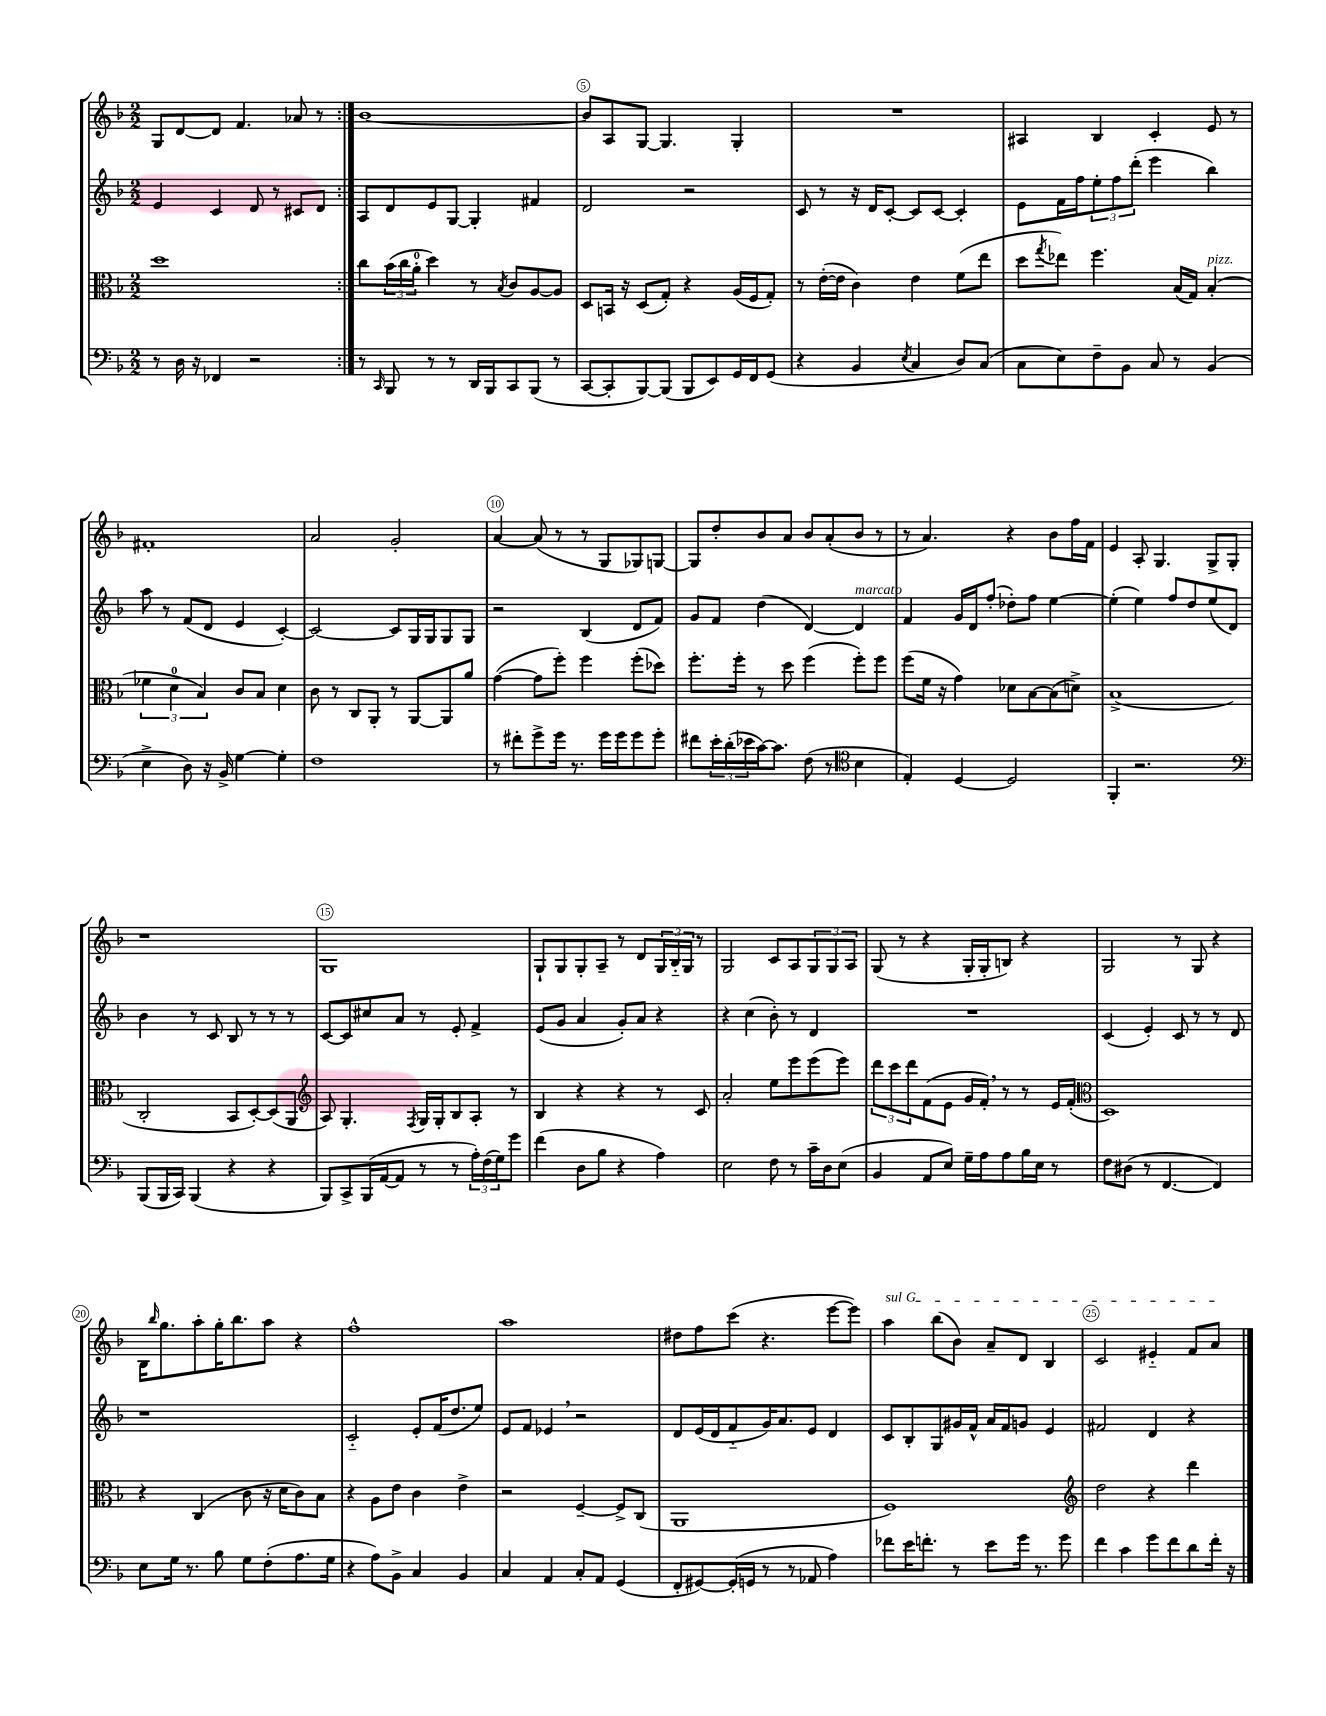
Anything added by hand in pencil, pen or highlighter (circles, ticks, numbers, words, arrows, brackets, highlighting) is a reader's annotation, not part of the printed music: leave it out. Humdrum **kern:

**kern	**kern	**kern	**kern
*staff4	*staff3	*staff2	*staff1
*clefF4	*clefC3	*clefG2	*clefG2
*k[b-]	*k[b-]	*k[b-]	*k[b-]
*M2/2	*M2/2	*M2/2	*M2/2
8r	1dd	4e	8G
16D	.	.	[8d
16r	.	.	.
4FF-	.	4c	8d]
.	.	.	4.f
2r	.	8d	.
.	.	8r	.
.	.	8c#	8a-
.	.	8d	8r
=:|!	=:|!	=:|!	=:|!
8r	8cc	8A	[1b-
16qqCC	.	.	.
8BBB-	(24b-	8d	.
.	24cc	.	.
.	24a'	.	.
8r	4dd)	8e	.
8r	.	[8G	.
16DD	8r	4G']	.
16BBB-	.	.	.
.	8qB-	.	.
8CC	8c	.	.
(8BBB-	[8A	4f#	.
8r	8A]	.	.
=	=	=	=
[8CC	8D	2d	8b-]
8CC']	16BB	.	8A
.	16r	.	.
[8BBB-)	(8D	.	[8G
(8BBB-]	8G')	.	4.G]
8BBB-	4r	2r	.
8EE)	.	.	.
16GG	(16A	.	4G'
16FF	16F	.	.
(8GG	8G')	.	.
=	=	=	=
4r	8r	8c	1r
.	([16e'	8r	.
.	16e]	.	.
4BB-	4c)	16r	.
.	.	16d	.
.	.	[8c'	.
8qE	.	.	.
4C	4e	8c]	.
.	.	[8c	.
8D)	(8f	4c']	.
(8C	8ee	.	.
=	=	=	=
8C	8dd	8e	4A#
.	8qgg	.	.
8E)	8ee-)	16f	.
.	.	16ff	.
8F~	4.ff	12ee'	4B-
.	.	12ff	.
8BB-	.	.	.
.	.	(12ddd'	.
8C	.	4eee	4c'
8r	(16B-	.	.
.	16G)	.	.
(4BB-	(4B-'	4bb-)	8e
.	.	.	8r
=	=	=	=
4E^	6f-	8aa	1f#'
.	.	8r	.
.	6d	.	.
8D)	.	(8f	.
.	6B-)	.	.
16r	.	8d	.
16BB-^	.	.	.
[4G	8c	4e	.
.	8B-	.	.
4G']	4d	[4c')	.
=	=	=	=
1F	8c	2c_	2a
.	8r	.	.
.	8C	.	.
.	8AA'	.	.
.	8r	8c]	2g'
.	[8AA	16G	.
.	.	16G	.
.	8AA]	8G	.
.	8a	8G	.
=	=	=	=
8r	([4g	2r	[4a
8f#'	.	.	.
8g^	8g]	.	(8a]
16g	8ff')	.	8r
8.r	.	.	.
.	4ff	(4B-	8r
16g	.	.	8G
16g	.	.	.
8g	(8ff'	8d	8G-)
8g'	8dd-)	8f)	[8G
=	=	=	=
8f#	8.ff'	8g	8G]
24e'	.	8f	8dd'
(24d'	.	.	.
.	16ff'	.	.
24e-	.	.	.
[16c)	8r	(4dd	8b-
8.c]	.	.	.
.	8dd	.	8a
(8F	(4ff	[4d)	8b-
8r	.	.	(8a'
*clefC4	*	*	*
4B-	8ff')	4d]	8b-
.	8ff	.	8r
=	=	=	=
4E')	(8ff	4f	8r
.	16f	.	4.a)
.	16r	.	.
[4D	4g)	16g	.
.	.	16d	.
.	.	(8ff'	.
2D]	8d-	8dd-')	4r
.	[8B-	8ff	.
.	(8B-]	[4ee	8b-
.	8d^)	.	16ff
.	.	.	16f
=	=	=	=
4FF'	(1B-^	(4ee']	4e
2.r	.	4ee)	8A'
.	.	.	4.G
.	.	8ff	.
.	.	8dd	.
.	.	(8ee	8G^
.	.	8d)	8G'
=	=	=	=
*clefF4	*	*	*
(8BBB-	2C'	4b-	1r
16BBB-	.	.	.
16CC)	.	.	.
(4BBB-	.	8r	.
.	.	8c	.
4r	8BB-	8B-	.
.	[8D')	8r	.
4r	(8D]	8r	.
.	8AA	8r	.
=	=	=	=
*	*clefG2	*	*
8BBB-)	8A)	[8c	1G
8CC^	4.G'	8c]	.
(16BBB-	.	8cc#	.
[16AA	.	.	.
8AA]	.	8a	.
.	8qF	.	.
8r	16G	8r	.
.	16G'	.	.
8r	8B-	8e'	.
24A')	8A'	4f^	.
(24F	.	.	.
24G)	.	.	.
8g	8r	.	.
=	=	=	=
(4f	4B-	(8e	8G`
.	.	8g	8G
8D	4r	4a	8G'
8B-	.	.	8A~
4r	4r	8g')	8r
.	.	8a	8d
4A)	8r	4r	24G
.	.	.	24B-'~
.	.	.	24G
.	8c	.	8r
=	=	=	=
2E	2a'	4r	2G
.	.	(4cc	.
8F	8ee	8b-')	8c
8r	8eee	8r	8A
16c~	(8eee	4d	12G
16D	.	.	.
.	.	.	12G
(8E	8eee)	.	.
.	.	.	12A
=	=	=	=
4BB-	12ddd	1r	(8G
.	12ccc	.	.
.	.	.	8r
.	12ddd	.	.
8AA	(8f	.	4r
8E)	8e	.	.
16G~	16g	.	16G'
16A	16f')	.	16G'
8A	8r	.	8B)
16B-	8r	.	4r
16E	.	.	.
8r	16e	.	.
.	(16f'	.	.
=	=	=	=
*	*clefC3	*	*
8F	1D)	(4c	2G
(8D#	.	.	.
8r	.	4e')	.
[4.FF	.	.	.
.	.	8c	8r
.	.	8r	8G
4FF])	.	8r	4r
.	.	8d	.
=	=	=	=
8E	4r	1r	16B-
.	.	.	16qqbb-
.	.	.	8.gg
16G	.	.	.
8.r	.	.	.
.	(4C	.	8aa'
8B-	.	.	16gg'
.	.	.	8.bb-
8G	8c	.	.
(8F'	16r	.	8aa
.	16d	.	.
8.A	8c)	.	4r
.	8B-	.	.
16G	.	.	.
=	=	=	=
4r	4r	2c'~	1ff^^
8A)	8A	.	.
8BB-^	8e	.	.
4C	4c	8e'	.
.	.	(16f	.
.	.	8.dd	.
4BB-	4e^	.	.
.	.	8ee)	.
=	=	=	=
4C	2r	8e	1aa
.	.	8f	.
4AA	.	4e-	.
8C'	[4F~	2r	.
8AA	.	.	.
(4GG	8F^]	.	.
.	(8C	.	.
=	=	=	=
8FF'	1AA	8d	8dd#
[8GG#)	.	(16e	8ff
.	.	16d	.
(16GG#']	.	8f'~	(8ccc
16GG	.	.	.
8r	.	16g)	4.r
.	.	8.a	.
8r	.	.	.
8AA-	.	8e	.
4A)	.	4d	[8eee
.	.	.	8eee])
=	=	=	=
8f-	1F)	8c	4aa
16e	.	8B-'	.
8.f'	.	.	.
.	.	8G	(8bb-
8r	.	16g#	8b-)
.	.	16f^^	.
8e	.	16a	8a~
.	.	16f	.
16g	.	8g	8d
8.r	.	.	.
.	.	4e	4B-
8g	.	.	.
=	=	=	=
*	*clefG2	*	*
4f	2dd	2f#	2c
4c	.	.	.
8g	4r	4d	4e#'~
8f	.	.	.
8d	4ddd	4r	8f
16f'	.	.	8a
16r	.	.	.
==	==	==	==
*-	*-	*-	*-
